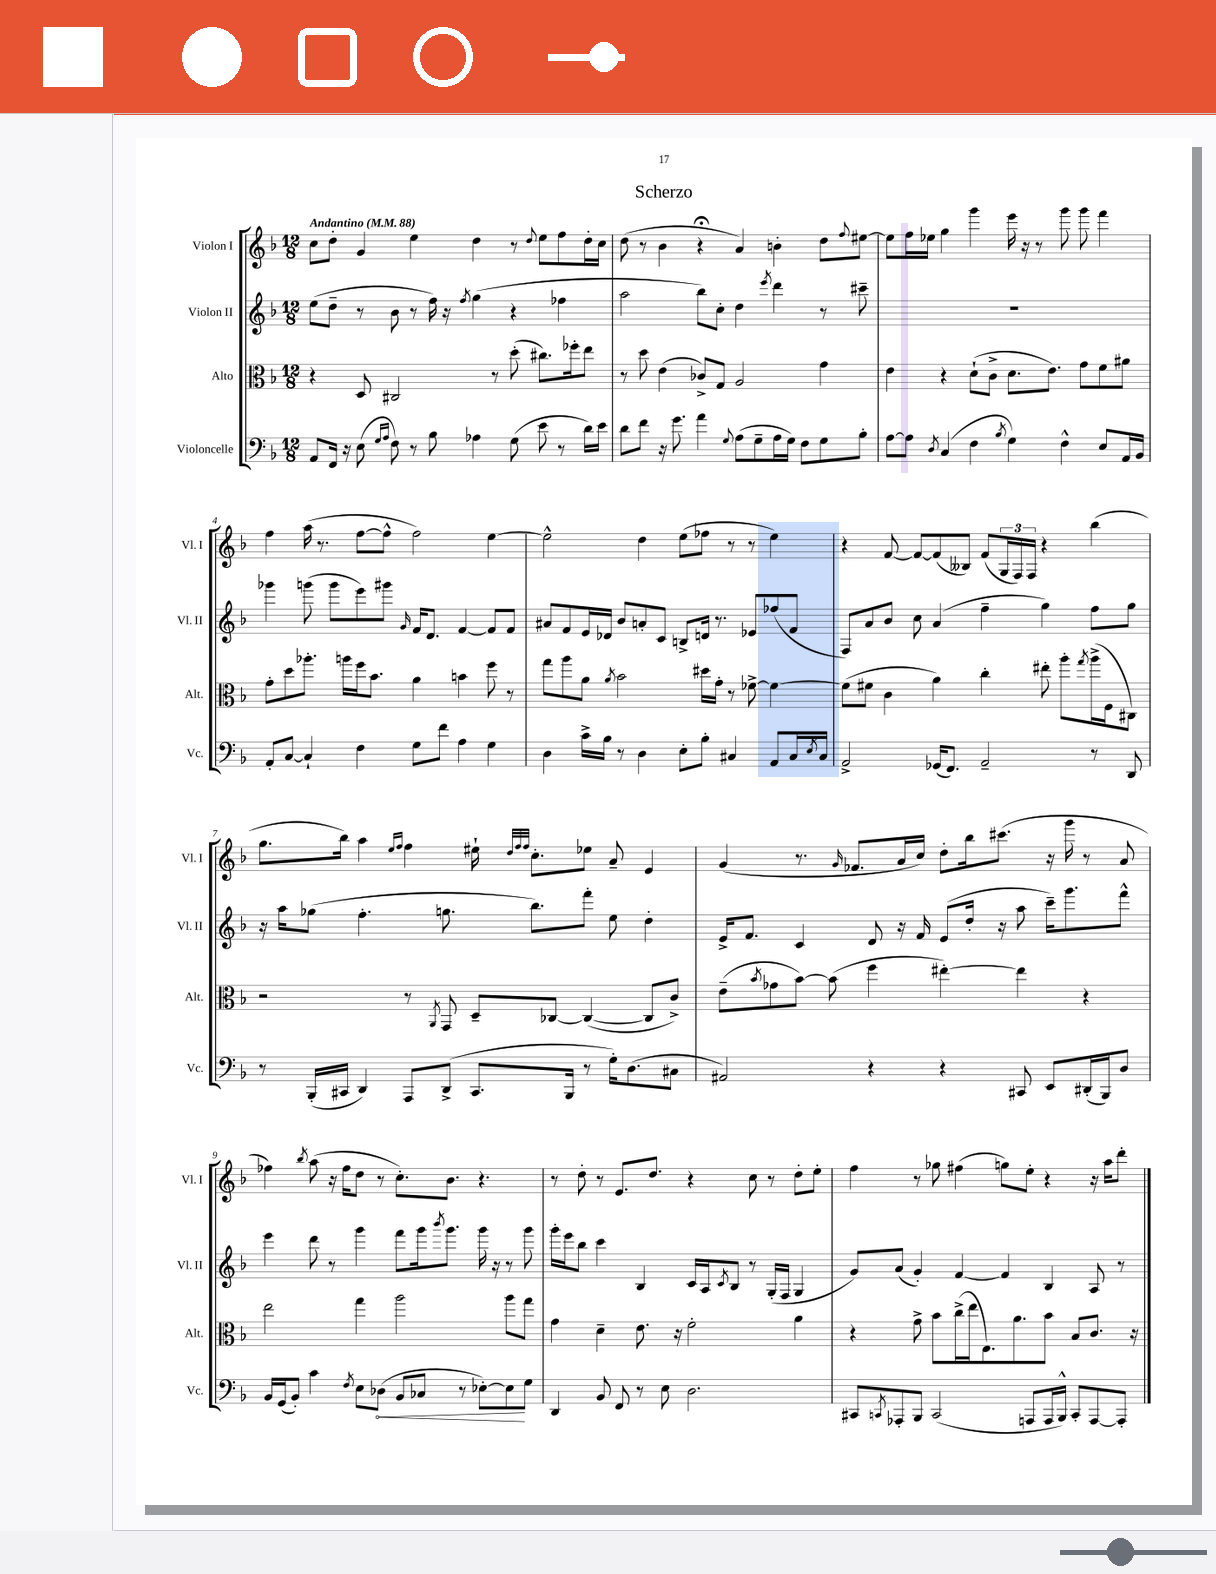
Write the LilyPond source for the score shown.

\header { title = "Scherzo" }
<<
\new StaffGroup <<
\new Staff = "s0" \with { instrumentName = "Violon I" shortInstrumentName = "Vl. I" } {
    \clef treble \key f \major \numericTimeSignature \time 12/8 \tempo "Andantino" 4 = 88
    c''8 d''8-. g'4 e''4 d''4 r8 \appoggiatura { d''8 } e''8 f''8 d''16-. c''16 |
    d''8( r8 bes'4 r4\fermata a'4) b'4-. d''8 \appoggiatura { f''8 } eis''8~ |
    eis''8 f''16 ees''16 g''4 g'''4 e'''16 r16 r8 g'''8 g'''8 f'''4 |
    f''4 a''16( r8. f''8~ f''8-^ f''2) e''4~ |
    e''2-^ d''4 e''8( fes''8 r8 r8 e''4) |
    r4 f'8~ f'8~ f'8( beses8) f'8( \tuplet 3/2 { g16 f16) f16 } r4 bes''4( |
    g''8. bes''16) a''4 \grace { e''16 f''16 } f''4 eis''16-! \grace { d''32 f''32 f''32 } c''8.-. ees''8 a'8-- e'4 |
    g'4( r8. \grace { g'16 } fes'8. a'16 c''16) d''8-. bes''16 cis'''8.( r16 g'''16 r8 a'8 |
    fes''4) \acciaccatura { bes''8 } a''8( r16 fes''16 d''8 r8 c''8.-.) bes'8. r4. |
    r8 d''8-. r8 e'8. d''8. r4 c''8 r8 d''8-. e''8-. |
    f''4 r8 ges''8 fis''4( g''8) e''8-. r4 r16 a''16 d'''8-. \bar "|." |
}
\new Staff = "s1" \with { instrumentName = "Violon II" shortInstrumentName = "Vl. II" } {
    \clef treble \key f \major \numericTimeSignature \time 12/8
    e''8( d''8-- r8 bes'8 r8 f''16) r16 \acciaccatura { f''8 } g''4( r4 fes''4 |
    a''2 bes''8) c''8-. d''4 \acciaccatura { e'''8 } d'''4 r8 cis'''8-- |
    R1. |
    ges'''4 g'''8( g'''8 e'''8) gis'''8 \grace { g'16 } f'16 d'8. f'4~ f'8 f'8 |
    ais'8 f'8 e'16 des'16 bes'8 a'8-. c'8 b8-> d'16 r8. ees'8 fes''8( f'8 |
    f8) a'8 bes'8 c''8 a'4( f''4-- g''4) f''8 g''8 |
    r16 a''16 ges''8( f''4.-. g''8. bes''8.) f'''8-. e''8 d''4-. |
    e'16-> f'8. c'4 d'8 r16 f'16 e'8( d''16-. r16 a''8 c'''16--) g'''8. f'''8-^ |
    e'''4 d'''8 r8 g'''4 f'''8 g'''16 \acciaccatura { bes'''8 } g'''8. g'''16 r16 r8 g'''8 |
    g'''16-. e'''16 bes''8 c'''4 bes4 c'16 a16 \acciaccatura { c'8 } bes8 r8 g16-.( f16 g4 |
    g'8) a'8( g'4-.) f'4~ f'4 bes4 a8 r8 \bar "|." |
}
\new Staff = "s2" \with { instrumentName = "Alto" shortInstrumentName = "Alt." } {
    \clef alto \key f \major \numericTimeSignature \time 12/8
    r4 d8 cis2 r8 d''8-.( cis''8.) fes''16-. e''8 |
    r8 d''8 e'4( ces'8->) g8 a2 g'4 |
    e'4 r4 d'8-!( c'8-> d'8. e'8.) g'8 f'8 ais'8 |
    g'8-. d''8 aes''8.-. a''16 f''16 bes'8. a'4 b'4 f''8 r8 |
    g''8 a''8 a'8 \acciaccatura { a'8 } bes'2 dis''16 g'16-. r8 fes'8~-> fes'4~ |
    fes'8( fis'8 c'4 a'4) c''4-. eis''8-. a''8-. \acciaccatura { g''8 } a''16->( f16 cis8) |
    r2 r8 \acciaccatura { a,8 } g,8 d8-- ces8~ ces4~( ces8 c'8->) |
    e'8--( \acciaccatura { bes'8 } ges'8 bes'8~) bes'8( f''4 eis''4~-.) eis''4 r4 |
    e''2 g''4 a''2 a''8 g''8 |
    g'4 d'4-- e'8. r16 f'2-. a'4 |
    r4 g'8-> bes'8 c''16->( e''16 e8.) a'8. bes'8 bes8 c'8. r16 \bar "|." |
}
\new Staff = "s3" \with { instrumentName = "Violoncelle" shortInstrumentName = "Vc." } {
    \clef bass \key f \major \numericTimeSignature \time 12/8
    a,8 f,16 r16 e8( \grace { g16 a16 } f8) r8 bes8 aes4 g8( e'8 r8 d'16) e'16 |
    d'8 f'8 r16 g'8. a'4 \appoggiatura { g8 } a8( g8-- a16 g16) f8 g8 bes8-. |
    a8~ a8 \acciaccatura { d8 } c4( f4 \acciaccatura { bes8 } g4) f4-^ e8 a,16 bes,16 |
    a,8-. c8~ c4-! f4 g8 f'8 a4 g4 |
    d4 c'16-> bes16 r8 d4 e8-. bes8-. cis4 a,8 cis16 \acciaccatura { e8 } cis16 |
    a,2-> ges,16( f,8.) a,2-- r8 d,8 |
    r8 bes,,16-.( cis,16 d,4) a,,8 d,8->( cis,8. bes,,16 r8 g16-.) d8.( cis8 |
    ais,2) r4 r4 cis,8 e,8 dis,16-.( bes,,16) d8 |
    bes,16 g,16( bes,8-.) c'4 \acciaccatura { f8 } e8 \once \override Hairpin.circled-tip = ##t des8\<( bes,8 ces8 r8 ees8~-.) ees8\! g8 |
    d,4 bes,8 f,8 r8 e8 d2. |
    cis,8 \acciaccatura { c,8 } aes,,8-. bes,,8 c,2( a,,8 a,,16 bes,,16-^) c,8-. a,,8~ a,,8-. \bar "|." |
}
>>
>>
